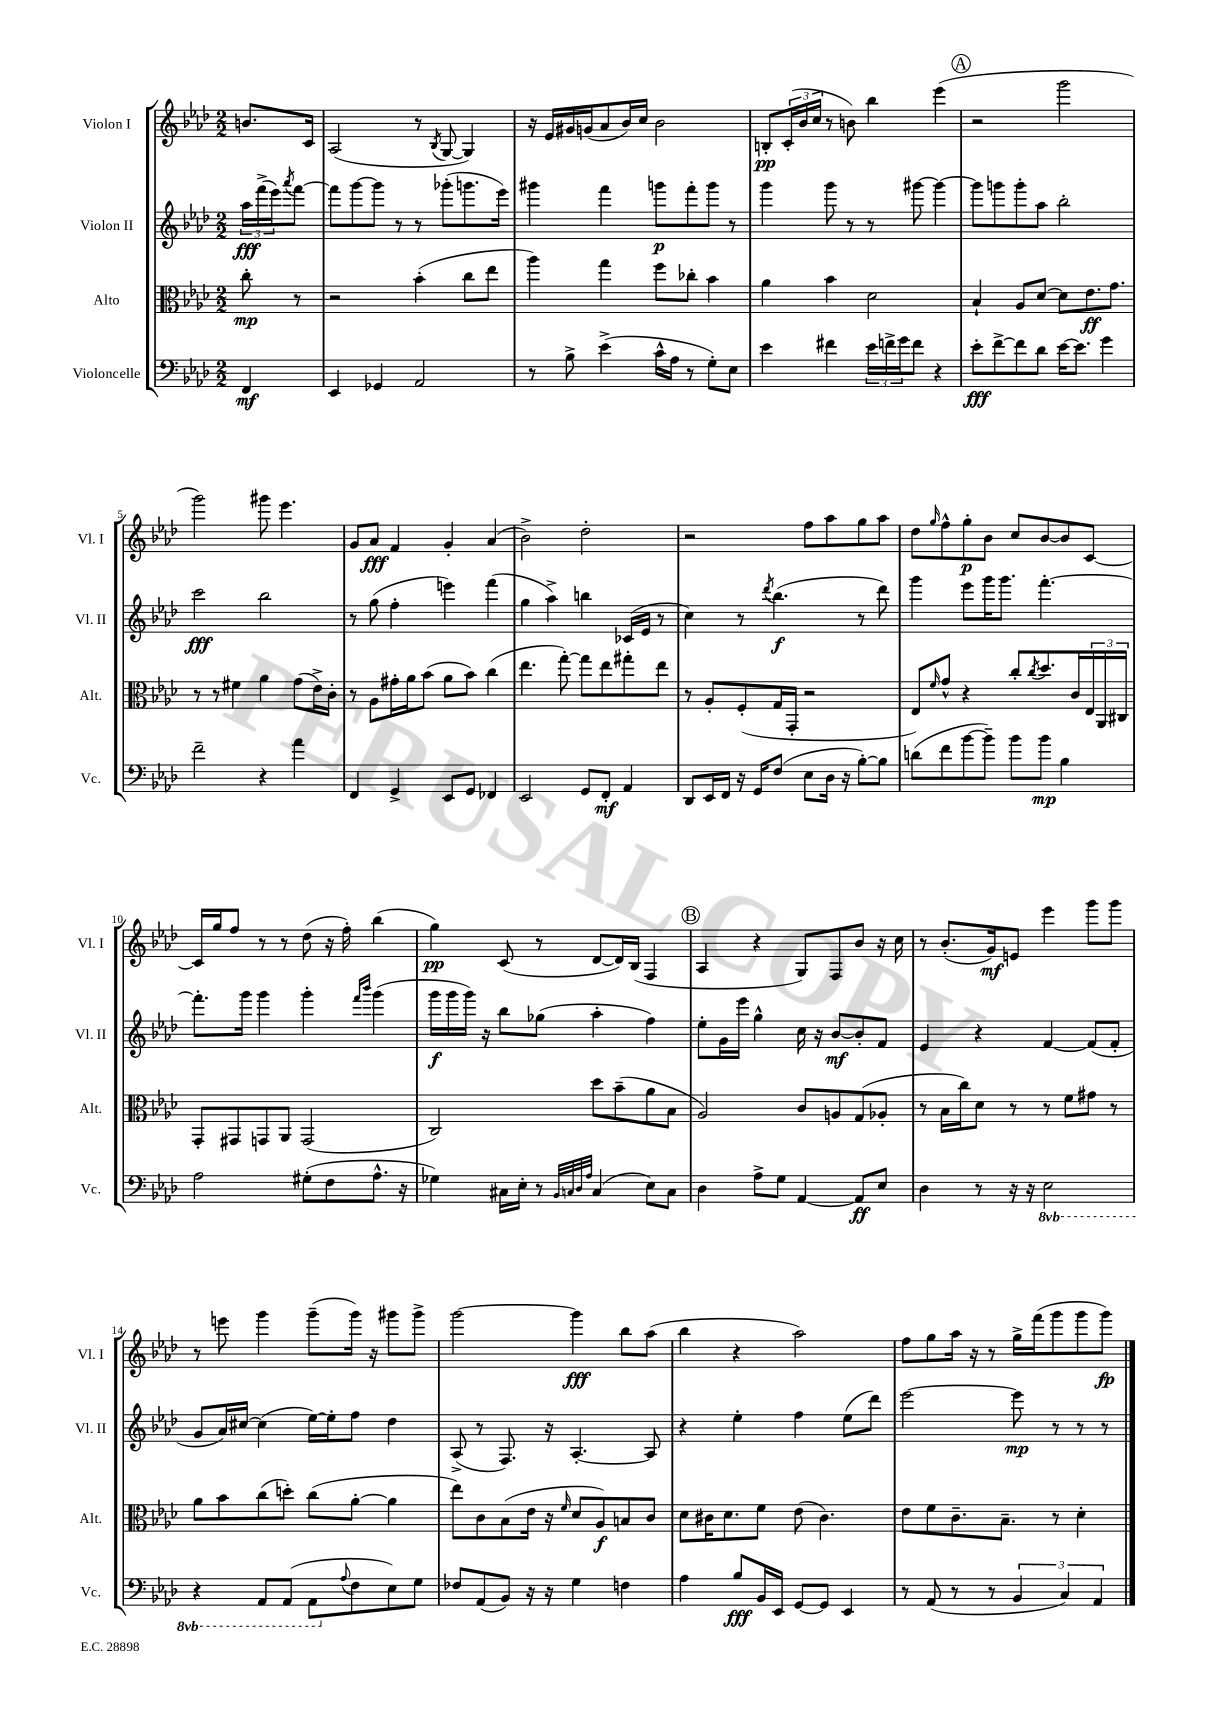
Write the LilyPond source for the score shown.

<<
\new StaffGroup <<
\new Staff = "s0" \with { instrumentName = "Violon I" shortInstrumentName = "Vl. I" } {
    \clef treble \key aes \major \numericTimeSignature \time 2/2 \partial 4
    b'8. c'16 |
    aes2( r8 \acciaccatura { bes8 } g8~ g4) |
    r16 ees'16 gis'16 g'16( aes'8 bes'16) c''16 bes'2 |
    b8-.\pp \tuplet 3/2 { c'16-.( bes'16 c''16 } r8 b'8) bes''4 ees'''4( |
    \mark \markup { \circle "A" } r2 g'''2 |
    g'''2) gis'''8 ees'''4. |
    g'8 aes'8\fff f'4 g'4-. aes'4( |
    bes'2->) des''2-. |
    r2 f''8 aes''8 g''8 aes''8 |
    des''8 \grace { g''16 } f''8-^ g''8-.\p bes'8 c''8 bes'8~ bes'8 c'8~ |
    c'16 g''16 f''8 r8 r8 des''8( r16 f''16-.) bes''4( |
    g''4\pp) c'8( r8 des'8~ des'16) bes16( f4 |
    \mark \markup { \circle "B" } aes4 r4 g8) f8 bes'8 r16 c''16 |
    r8 bes'8.-.( g'16\mf) e'8 ees'''4 g'''8 g'''8 |
    r8 e'''8 g'''4 g'''8--( g'''16) r16 gis'''8 gis'''8-> |
    g'''2~ g'''4\fff bes''8 aes''8( |
    bes''4 r4 aes''2) |
    f''8 g''8 aes''16 r16 r8 g''16-> f'''16( g'''8 g'''8 g'''8\fp) \bar "|." |
}
\new Staff = "s1" \with { instrumentName = "Violon II" shortInstrumentName = "Vl. II" } {
    \clef treble \key aes \major \numericTimeSignature \time 2/2 \partial 4
    \tuplet 3/2 { aes''16\fff f'''16->( ees'''16) } \acciaccatura { aes'''8 } f'''8~ |
    f'''8 g'''8~ g'''8 r8 r8 ges'''8-.( g'''8. ees'''16) |
    gis'''4 f'''4 g'''8\p f'''8-. g'''8 r8 |
    g'''4 g'''8 r8 r8 gis'''8~ gis'''4~ |
    \mark \markup { \circle "A" } gis'''8 g'''8 g'''8-. aes''8 bes''2-. |
    c'''2\fff bes''2 |
    r8 g''8( f''4-. e'''4) f'''4( |
    g''4 aes''4->) b''4 ces'16( ees'16 r8 |
    c''4) r8 \acciaccatura { des'''8 } bes''4.\f( r8 des'''8) |
    g'''4 ees'''8 g'''16 g'''8. f'''4.~-. |
    f'''8.-. g'''16 g'''4 g'''4-. \grace { f'''16 bes'''16 } g'''4( |
    g'''16\f g'''16 g'''16) r16 bes''8 ges''8( aes''4-. f''4) |
    \mark \markup { \circle "B" } ees''8-. g'16 ees'''16 g''4-^ c''16 r16 bes'8~\mf bes'8-. f'8 |
    ees'4 r4 f'4~ f'8( f'8-. |
    g'8 aes'16) cis''16~ cis''4( ees''16~) ees''16-. f''8 des''4 |
    aes8->( r8 f8.) r16 aes4.~-. aes8 |
    r4 ees''4-. f''4 ees''8( des'''8) |
    ees'''2~ ees'''8\mp r8 r8 r8 \bar "|." |
}
\new Staff = "s2" \with { instrumentName = "Alto" shortInstrumentName = "Alt." } {
    \clef alto \key aes \major \numericTimeSignature \time 2/2 \partial 4
    c''8-.\mp r8 |
    r2 bes'4-.( c''8 ees''8 |
    aes''4) g''4 f''8 ces''8-. bes'4 |
    aes'4 bes'4 des'2 |
    \mark \markup { \circle "A" } bes4-! aes8 des'8~ des'8 ees'8.\ff g'8. |
    r8 r8 fis'4 aes'4 g'8( ees'16->) c'16-. |
    r8 aes8 gis'16-. aes'16 bes'8( aes'8 bes'8) c''4( |
    ees''4. g''8~-.) g''8 ees''8 gis''8-. ees''8 |
    r8 aes8-. f8-.( g16 g,16-. r2 |
    ees8) \grace { f'16 } g'8-^ r4 c''8-. \acciaccatura { c''8 } des''8. c'16 \tuplet 3/2 { ees16 aes,16 cis16 } |
    g,8-. gis,8 g,8 aes,8 g,2( |
    c2) des''8 bes'8--( aes'8 bes8 |
    \mark \markup { \circle "B" } aes2) c'8 a8 g8( aes8-. |
    r8 bes16 c''16) des'8 r8 r8 f'8 gis'8 r8 |
    aes'8 bes'8 c''8( d''8-.) c''8( aes'8~-. aes'4 |
    ees''8) c'8 bes8( ees'16 r16 \grace { f'16 } des'8 aes8\f) b8 c'8 |
    des'8 cis'16 des'8. f'8 ees'8( cis'4.) |
    ees'8 f'8 c'8.-- bes8.-- r8 des'4-. \bar "|." |
}
\new Staff = "s3" \with { instrumentName = "Violoncelle" shortInstrumentName = "Vc." } {
    \clef bass \key aes \major \numericTimeSignature \time 2/2 \set Staff.ottavationMarkups = #ottavation-simple-ordinals \partial 4
    f,4\mf |
    ees,4 ges,4 aes,2 |
    r8 bes8-> ees'4->( c'16-^ aes16 r8 g8-.) ees8 |
    ees'4 fis'4 \tuplet 3/2 { ees'16 f'16-> g'16 } f'8 r4 |
    \mark \markup { \circle "A" } ees'8-.\fff f'8~-> f'8 des'8 ees'16~ ees'8. g'4 |
    f'2-- r4 aes'4 |
    f,4 g,4-> ees,8 g,8 fes,4 |
    ees,2 g,8 f,8-.\mf aes,4 |
    des,8 ees,16 f,16 r16 g,16 f8( ees8 des16 r16 bes8~-.) bes8 |
    d'8( f'8 bes'8~ bes'8--) bes'8 bes'8\mp bes4 |
    aes2 gis8-.( f8 aes8.-^ r16 |
    ges4) cis16 ees16-. r8 \grace { bes,32 c32 des32 aes32 } c4( ees8) c8 |
    \mark \markup { \circle "B" } des4 aes8-> g8 aes,4~ aes,8\ff ees8 |
    des4 r8 r16 r16 \ottava #-1 ees,2 |
    r4 aes,,8 aes,,8( aes,,8 \ottava #0 \appoggiatura { aes8 } f8 ees8) g8 |
    fes8 aes,8( bes,8) r16 r16 g4 f4 |
    aes4 bes8\fff bes,16 ees,16 g,8~ g,8 ees,4 |
    r8 aes,8( r8 r8 \tuplet 3/2 { bes,4 c4) aes,4 } \bar "|." |
}
>>
>>
